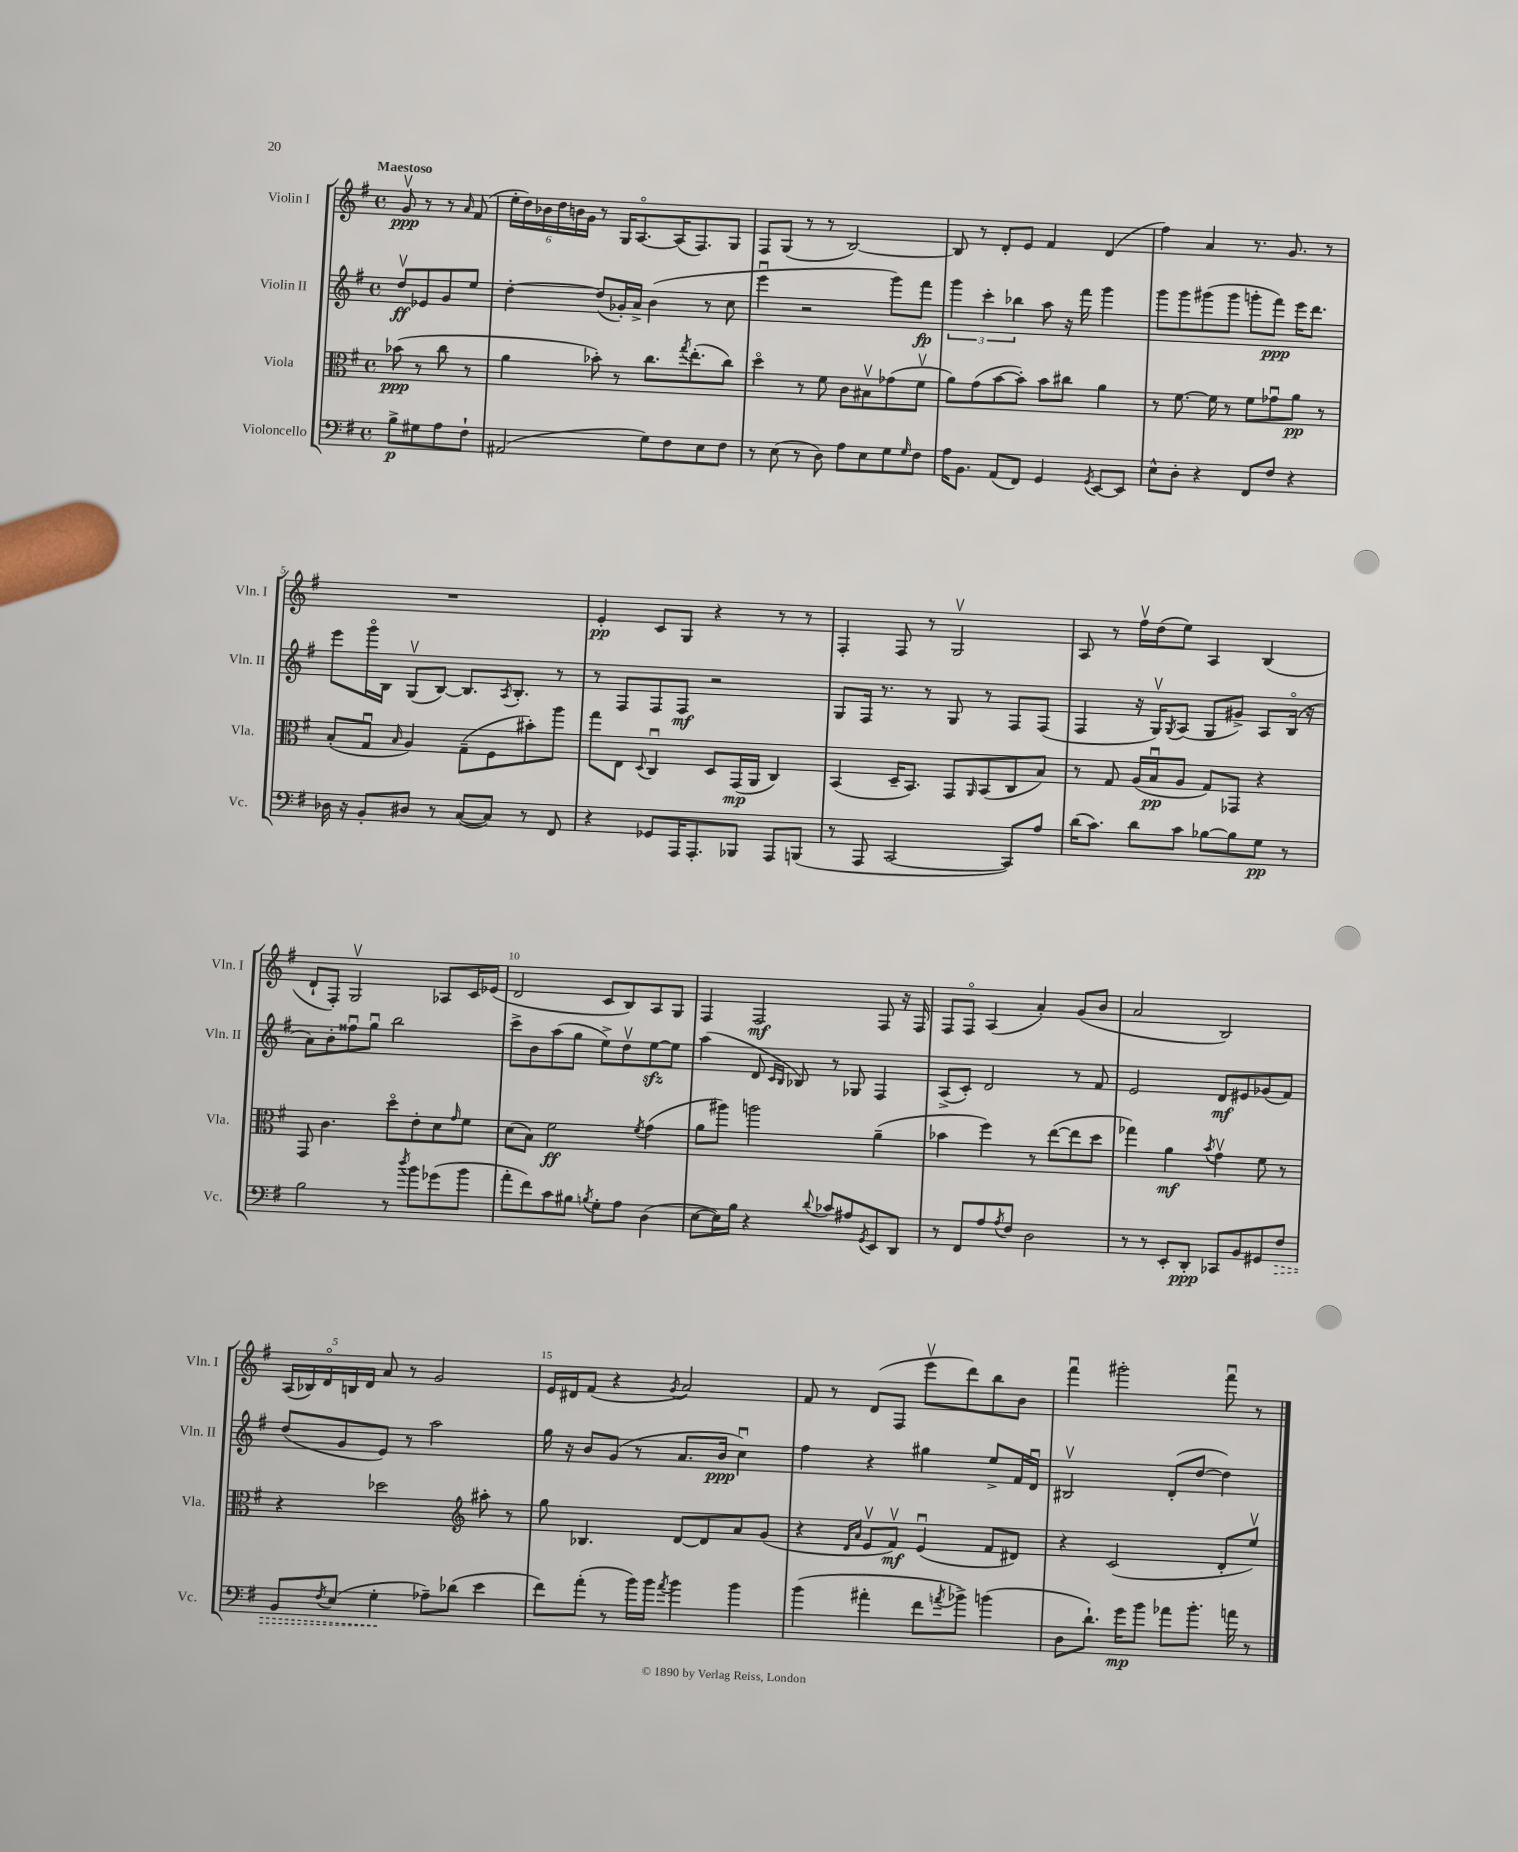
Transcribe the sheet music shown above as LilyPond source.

<<
\new StaffGroup <<
\new Staff = "s0" \with { instrumentName = "Violin I" shortInstrumentName = "Vln. I" } {
    \clef treble \key g \major \defaultTimeSignature \time 4/4 \partial 2 \tempo "Maestoso"
    g'8\upbow\ppp r8 r8 \grace { a'16 } fis'8( |
    \tuplet 6/4 { e''16-. d''16) bes'16 d''16 b'16 g'16 } r8 g16 a8.~\flageolet a16( fis8.) g8 |
    fis8 g8( r8 r8 b2~) |
    b8 r8 d'8-. e'8 fis'4 d'4( |
    fis''4) a'4 r8. g'8. r8 |
    R1 |
    e'4-.\pp c'8 g8 r4 r8 r8 |
    fis4-. fis8 r8 g2\upbow |
    a8 r8 fis''16\upbow d''16( e''8) a4 b4( |
    d'8-! fis8-.) g2\upbow aes8 c'16 ees'16( |
    d'2 c'8 b8) a8 g8 |
    fis4 fis2\mf fis8 r16 fis16 |
    fis8 fis8\flageolet a4( a'4-.) g'8( b'8 |
    a'2 b2) |
    \tuplet 5/4 { a16( bes16) d'16\flageolet b16 d'16 } a'8 r8 g'2 |
    e'16 dis'16 fis'8( r4 \acciaccatura { g'8 } a'2) |
    fis'8 r8 d'8( fis8 e'''8\upbow d'''8) b''8 b'8 |
    fis'''4\downbow gis'''2-. fis'''8\downbow r8 \bar "|." |
}
\new Staff = "s1" \with { instrumentName = "Violin II" shortInstrumentName = "Vln. II" } {
    \clef treble \key g \major \defaultTimeSignature \time 4/4 \partial 2
    d''8\upbow\ff ees'8 g'8 e''8 |
    d''4~-. d''8( ges'16-.) a'16-> b'4( r8 c''8 |
    e'''4\downbow r2 g'''8) fis'''8\fp |
    \tuplet 3/2 { g'''4 c'''4-. bes''4 } a''8 r16 fis'''16 g'''4 |
    g'''8 g'''8 gis'''8( gis'''8 g'''8-. fis'''8\ppp) e'''16 d'''8. |
    e'''8 g'''16\flageolet b16 g8\upbow( b8~) b8. \acciaccatura { a8 } b8.-. r8 |
    r8 fis8 fis8 fis8\mf r2 |
    g8 fis16 r8. r8 g8 r8 fis8 fis8( |
    fis4 r16 g16\upbow) \acciaccatura { g8 } a8( g8 gis'8->) a8 b16\flageolet( r16 |
    a'8) b'8-. fisis''8\downbow g''8\downbow b''2 |
    c'''8-> b'8 a''8( g''8 e''8->) d''8\upbow e''8~\sfz e''8 |
    a''4( d'8 \grace { c'16 b16 } bes8) r8 ges8 fis4 |
    a8->( c'8-.) d'2 r8 fis'8 |
    e'2 d'8\mf eis'8 ges'8( fis'8) |
    d''8( g'8 e'8) r8 a''2 |
    g''16 r16 b'8 g'8( r8 a'8. b'16\ppp c''4\downbow) |
    fis''4 r4 gis''4 e''8-> fis'16 d'16\downbow |
    bis2\upbow d'8-.( d''8~ d''4) \bar "|." |
}
\new Staff = "s2" \with { instrumentName = "Viola" shortInstrumentName = "Vla." } {
    \clef alto \key g \major \defaultTimeSignature \time 4/4 \partial 2
    bes'8\ppp( r8 c''8 r8 |
    a'4 bes'8-.) r8 c''8. \acciaccatura { g''8 } e''8.-.( c''8) |
    d''4\flageolet r8 fis'8 c'8 bis8\upbow ges'8( fis'8\upbow |
    a'8) g'8( b'8~ b'8-.) b'8 cis''8 a'4 |
    r8 fis'8.~ fis'16 r8 fis'8 ges'8\downbow a'8\pp r8 |
    b8-.( g8\downbow \grace { b16 } a4) g8--( fis8 bis'8-.) a''8 |
    g''8 e8 \appoggiatura { d8 } c4\downbow d8 g,16\mp( a,16 c4) |
    b,4( d16-- b,8.) g,8 \grace { a,16 } b,8( c8 b8) |
    r8 g8 a16( b16\downbow\pp a8 g8) ges,8 r4 |
    g,8 c'4. d''8\flageolet e'8-. d'8 \grace { g'16 } fis'8 |
    d'8( b8) fis'2\ff \acciaccatura { fis'8 } g'4( |
    a'8 ais''8) a''2 a'4--( |
    bes'4 fis''4) r8 e''8~( e''8 d''8 |
    ges''4) a'4\mf \acciaccatura { b'8 } g'4\upbow fis'8 r8 |
    r4 des''2 \clef treble ais''8-. r8 |
    g''8 bes4. d'8~ d'8 a'8 g'8( |
    r4 \grace { d'16 a'16 } e'8\upbow fis'8\upbow\mf) e'4\downbow( fis'8 dis'8) |
    r4 c'2( d'8-. e''8\upbow) \bar "|." |
}
\new Staff = "s3" \with { instrumentName = "Violoncello" shortInstrumentName = "Vc." } {
    \clef bass \key g \major \defaultTimeSignature \time 4/4 \partial 2
    b8->\p gis8 a8 fis8-! |
    ais,2( g8) fis8 e8 fis8 |
    r8 e8( r8 d8) a8 e8 g8 \grace { g16 } fis8 |
    a16 b,8. a,8( fis,8) g,4 \acciaccatura { g,8 } e,8~ e,8 |
    e8-^ d8-. r4 fis,8 fis8 r4 |
    des16 r16 b,8-. dis8 r8 c8~( c8) r8 fis,8 |
    r4 ges,8 a,,16 a,,8.-. bes,,8 a,,8 b,,8( |
    r8 a,,8 c,2~ c,8) a8 |
    d'16( c'8.) d'8 c'8 bes8~ bes8 g8\pp r8 |
    b2 r8 \acciaccatura { d''8 } b'8 ges'8( b'8 |
    a'8-. fis'8) c'8 bis8 \acciaccatura { b8 } g8-. a8 d4( |
    e8~ e16) b16 r4 \appoggiatura { d'8 } ces'8 ais8 \acciaccatura { g,8 } e,8 d,8 |
    r8 fis,8 a8 \acciaccatura { a8 } fis8 d2 |
    r8 r8 e,8-. d,8-.\ppp ces,8 b,8 gis,8 \once \override Hairpin.style = #'dashed-line fis8\> |
    b,8 \acciaccatura { fis8 } e8( g4-.\! aes8--) des'8( e'4 |
    fis'8) a'8-.( r8 b'16) b'16 \acciaccatura { a'8 } b'4 b'4 |
    b'4( ais'4-. fis'8 \acciaccatura { a'8 } bes'8->) b'4( |
    d8 d'8.-!) g'16\mp b'8 aes'8 b'8.-. a'16 r8 \bar "|." |
}
>>
>>
\layout { \context { \Score \override BarNumber.break-visibility = ##(#f #t #t) barNumberVisibility = #(every-nth-bar-number-visible 5) } }
